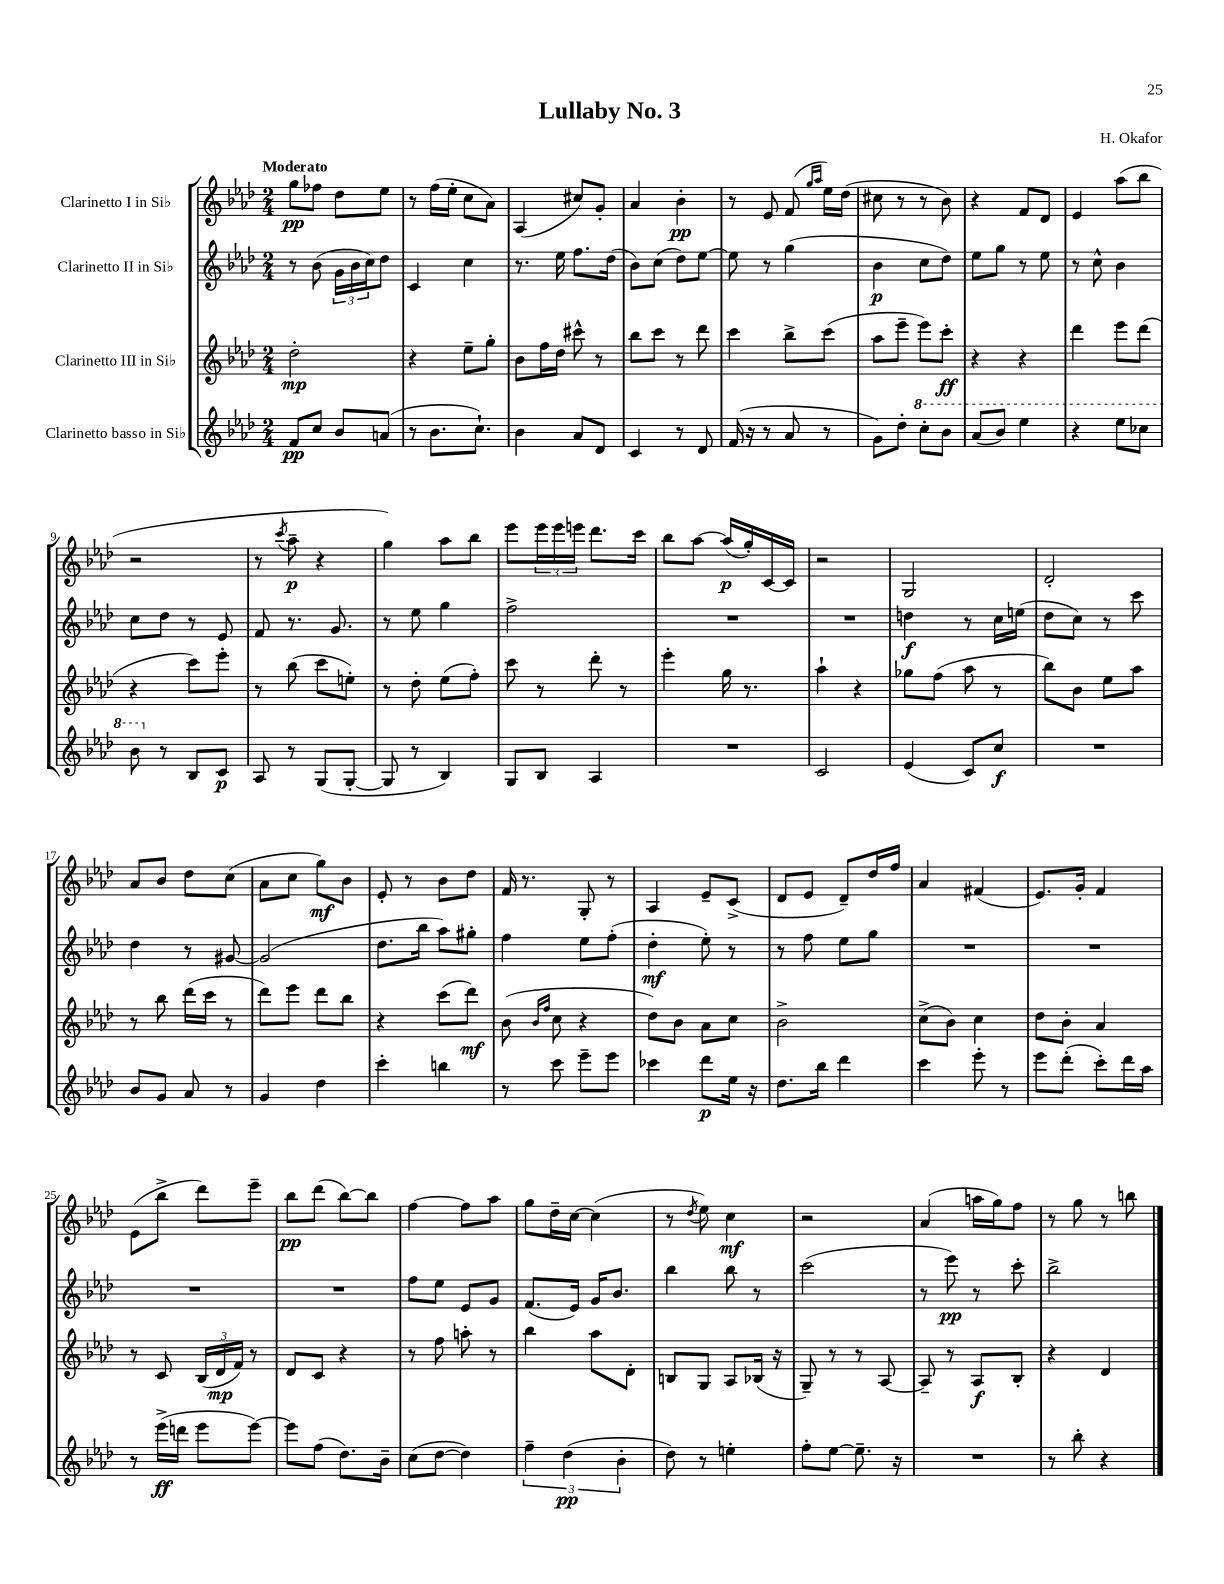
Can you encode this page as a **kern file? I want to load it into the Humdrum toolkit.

**kern	**kern	**kern	**kern
*staff4	*staff3	*staff2	*staff1
*clefG2	*clefG2	*clefG2	*clefG2
*k[b-e-a-d-]	*k[b-e-a-d-]	*k[b-e-a-d-]	*k[b-e-a-d-]
*M2/4	*M2/4	*M2/4	*M2/4
8f/L	2dd-'\	8r	8gg\L
8cc/J	.	(8b-\	8ff-\J
8b-/L	.	24g\LL	8dd-\L
.	.	24b-\	.
.	.	24cc\J)	.
(8a/J	.	8dd-\J	8ee-\J
=	=	=	=
8r	4r	4c/	8r
8.b-\L	.	.	(16ff\LL
.	.	.	16ee-'\JJ
.	8ee-~\L	4cc\	8cc\L
8.cc`\J)	.	.	.
.	8gg'\J	.	8a-\J)
=	=	=	=
4b-\	8b-\L	8.r	(4A-/
.	16ff\L	.	.
.	16dd-\JJ	16ee-\	.
8a-/L	8ccc#^^\	8.ff\L	8cc#/L)
8d-/J	8r	.	8g'/J
.	.	(16dd-\Jk	.
=	=	=	=
4c/	8bb-\L	8b-\L)	4a-/
.	8ccc\J	(8cc\J	.
8r	8r	8dd-\L)	4b-'\
8d-/	8ddd-\	[8ee-\J	.
=	=	=	=
(16f/	4ccc\	8ee-\]	8r
16r	.	.	.
8r	.	8r	8e-/
8a-/	8bb-^\L	(4gg\	(8f/
.	.	.	16qqgg/LL
.	.	.	16qqaa-/JJ
8r	(8ccc\J	.	16ee-\LL)
.	.	.	(16dd-\JJ
=	=	=	=
8g\L)	8aa-\L	4b-\	8cc#\
8dd-'\J	8eee-~\J	.	8r
8ccc'\L	8eee-\L)	8cc\L	8r
8bb-\J	8ccc'\J	8dd-\J)	8b-\)
=	=	=	=
(8aa-/L	4r	8ee-\L	4r
8bb-/J)	.	8gg\J	.
4eee-\	4r	8r	8f/L
.	.	8ee-\	8d-/J
=	=	=	=
4r	4ddd-\	8r	4e-/
.	.	8cc^^\	.
8eee-\L	8eee-\L	4b-\	(8aa-\L
8ccc-\J	(8ddd-\J	.	8bb-\J
=	=	=	=
8bb-\	4r	8cc\L	2r
8r	.	8dd-\J	.
8B-/L	8ccc\L)	8r	.
8c/J	8eee-'\J	8e-/	.
=	=	=	=
8A-/	8r	8f/	8r
.	.	.	8qccc/
8r	(8bb-\	8.r	8aa-~\
(8G/L	8ccc\L	.	4r
.	.	8.g/	.
[8G'/J	8ee'\J)	.	.
=	=	=	=
8G/]	8r	8r	4gg\)
8r	8dd-'\	8ee-\	.
4B-/)	(8ee-\L	4gg\	8aa-\L
.	8ff'\J)	.	8bb-\J
=	=	=	=
8G/L	8ccc\	2ff^\	8eee-\L
8B-/J	8r	.	24eee-\L
.	.	.	24eee-\
.	.	.	24eee\JJ
4A-/	8ddd-'\	.	8.ddd-\L
.	8r	.	.
.	.	.	16ccc\Jk
=	=	=	=
2r	4eee-'\	2r	8bb-\L
.	.	.	[8aa-\J
.	16gg\	.	(16aa-/]LL
.	8.r	.	16gg'/)
.	.	.	[16c/
.	.	.	16c/]JJ
=	=	=	=
2c/	4aa-`\	2r	2r
.	4r	.	.
=	=	=	=
(4e-/	8gg-\L	4dd\	2G/
.	(8ff\J	.	.
8c/L)	8aa-\	8r	.
8cc/J	8r	16cc\LL	.
.	.	(16ee\JJ	.
=	=	=	=
2r	8bb-\L)	8dd-\L	2d-'/
.	8b-\J	8cc\J)	.
.	8ee-\L	8r	.
.	8aa-\J	8ccc\	.
=	=	=	=
8b-/L	8r	4dd-\	8a-/L
8g/J	8bb-\	.	8b-/J
8a-/	(16ddd-\LL	8r	8dd-\L
.	16ccc\JJ	.	.
8r	8r	[8g#/	(8cc\J
=	=	=	=
4g/	8ddd-\L)	(2g#/]	8a-\L
.	8eee-\J	.	8cc\J
4dd-\	8ddd-\L	.	8gg\L)
.	8bb-\J	.	8b-\J
=	=	=	=
4ccc'\	4r	8.dd-\L	8e-'/
.	.	.	8r
.	.	16bb-\Jk	.
4bb\	(8ccc\L	8aa-\L)	8b-\L
.	8ddd-\J)	8gg#'\J	8dd-\J
=	=	=	=
8r	(8b-\	4ff\	16f/
.	.	.	8.r
.	16qqb-/LL	.	.
.	16qqff/JJ	.	.
8ccc\	8cc\	.	.
8eee-~\L	4r	8ee-\L	8G'/
8eee-\J	.	(8ff'\J	8r
=	=	=	=
4ccc-\	8dd-\L)	4dd-'\	4A-/
.	8b-\J	.	.
8ddd-\L	8a-\L	8ee-'\)	8e-~/L
16ee-\Jk	8cc\J	8r	(8c^/J
16r	.	.	.
=	=	=	=
8.dd-\L	2b-^\	8r	8d-/L
.	.	8ff\	8e-/J
16bb-\Jk	.	.	.
4ddd-\	.	8ee-\L	8d-~/L)
.	.	8gg\J	16dd-/L
.	.	.	16ff/JJ
=	=	=	=
4ccc\	(8cc^\L	2r	4a-/
.	8b-\J)	.	.
8eee-'\	4cc\	.	(4f#/
8r	.	.	.
=	=	=	=
8eee-\L	8dd-\L	2r	8.e-/L)
(8ddd-'\J	8b-'\J	.	.
.	.	.	16g'/Jk
8ccc'\L)	4a-/	.	4f/
16ddd-\L	.	.	.
16aa-\JJ	.	.	.
=	=	=	=
8r	8r	2r	(8e-\L
(16eee-^\LL	8c/	.	8bb-^\J
16ddd\JJ	.	.	.
8eee-\L	(24B-/LL	.	8ddd-\L)
.	24d-/	.	.
.	24f/JJ)	.	.
[8eee-\J)	8r	.	8eee-~\J
=	=	=	=
8eee-\]L	8d-/L	2r	8bb-\L
(8ff\J	8c/J	.	(8ddd-\J
8.dd-\L)	4r	.	[8bb-\L)
.	.	.	8bb-\]J
16b-~\Jk	.	.	.
=	=	=	=
(8cc\L	8r	8ff\L	[4ff\
[8dd-\J	8ff\	8ee-\J	.
4dd-\])	8aa'\	8e-/L	8ff\]L
.	8r	8g/J	8aa-\J
=	=	=	=
6ff~\	4bb-\	(8.f/L	8gg\L
.	.	.	16dd-~\L
(6dd-\	.	.	.
.	.	16e-/Jk)	[16cc\JJ
.	8aa-\L	16g/LK	(4cc\]
.	.	8.b-/J	.
6b-'\	.	.	.
.	8d-'\J	.	.
=	=	=	=
8dd-\)	8B/L	4bb-\	8r
.	.	.	8qdd-/
8r	8G/J	.	8ee-\)
4ee'\	8A-/L	8bb-\	4cc\
.	(16B-/Jk	8r	.
.	16r	.	.
=	=	=	=
8ff'\L	8G~/)	(2ccc\	2r
[8ee-\J	8r	.	.
8.ee-~\]	8r	.	.
.	[8A-/	.	.
16r	.	.	.
=	=	=	=
2r	8A-~/]	8r	(4a-/
.	8r	8eee-\)	.
.	8A-/L	8r	16aa\LL
.	.	.	16gg\J)
.	8B-'/J	8ccc'\	8ff\J
=	=	=	=
8r	4r	2bb-^\	8r
8bb-'\	.	.	8gg\
4r	4d-/	.	8r
.	.	.	8bb\
==	==	==	==
*-	*-	*-	*-
